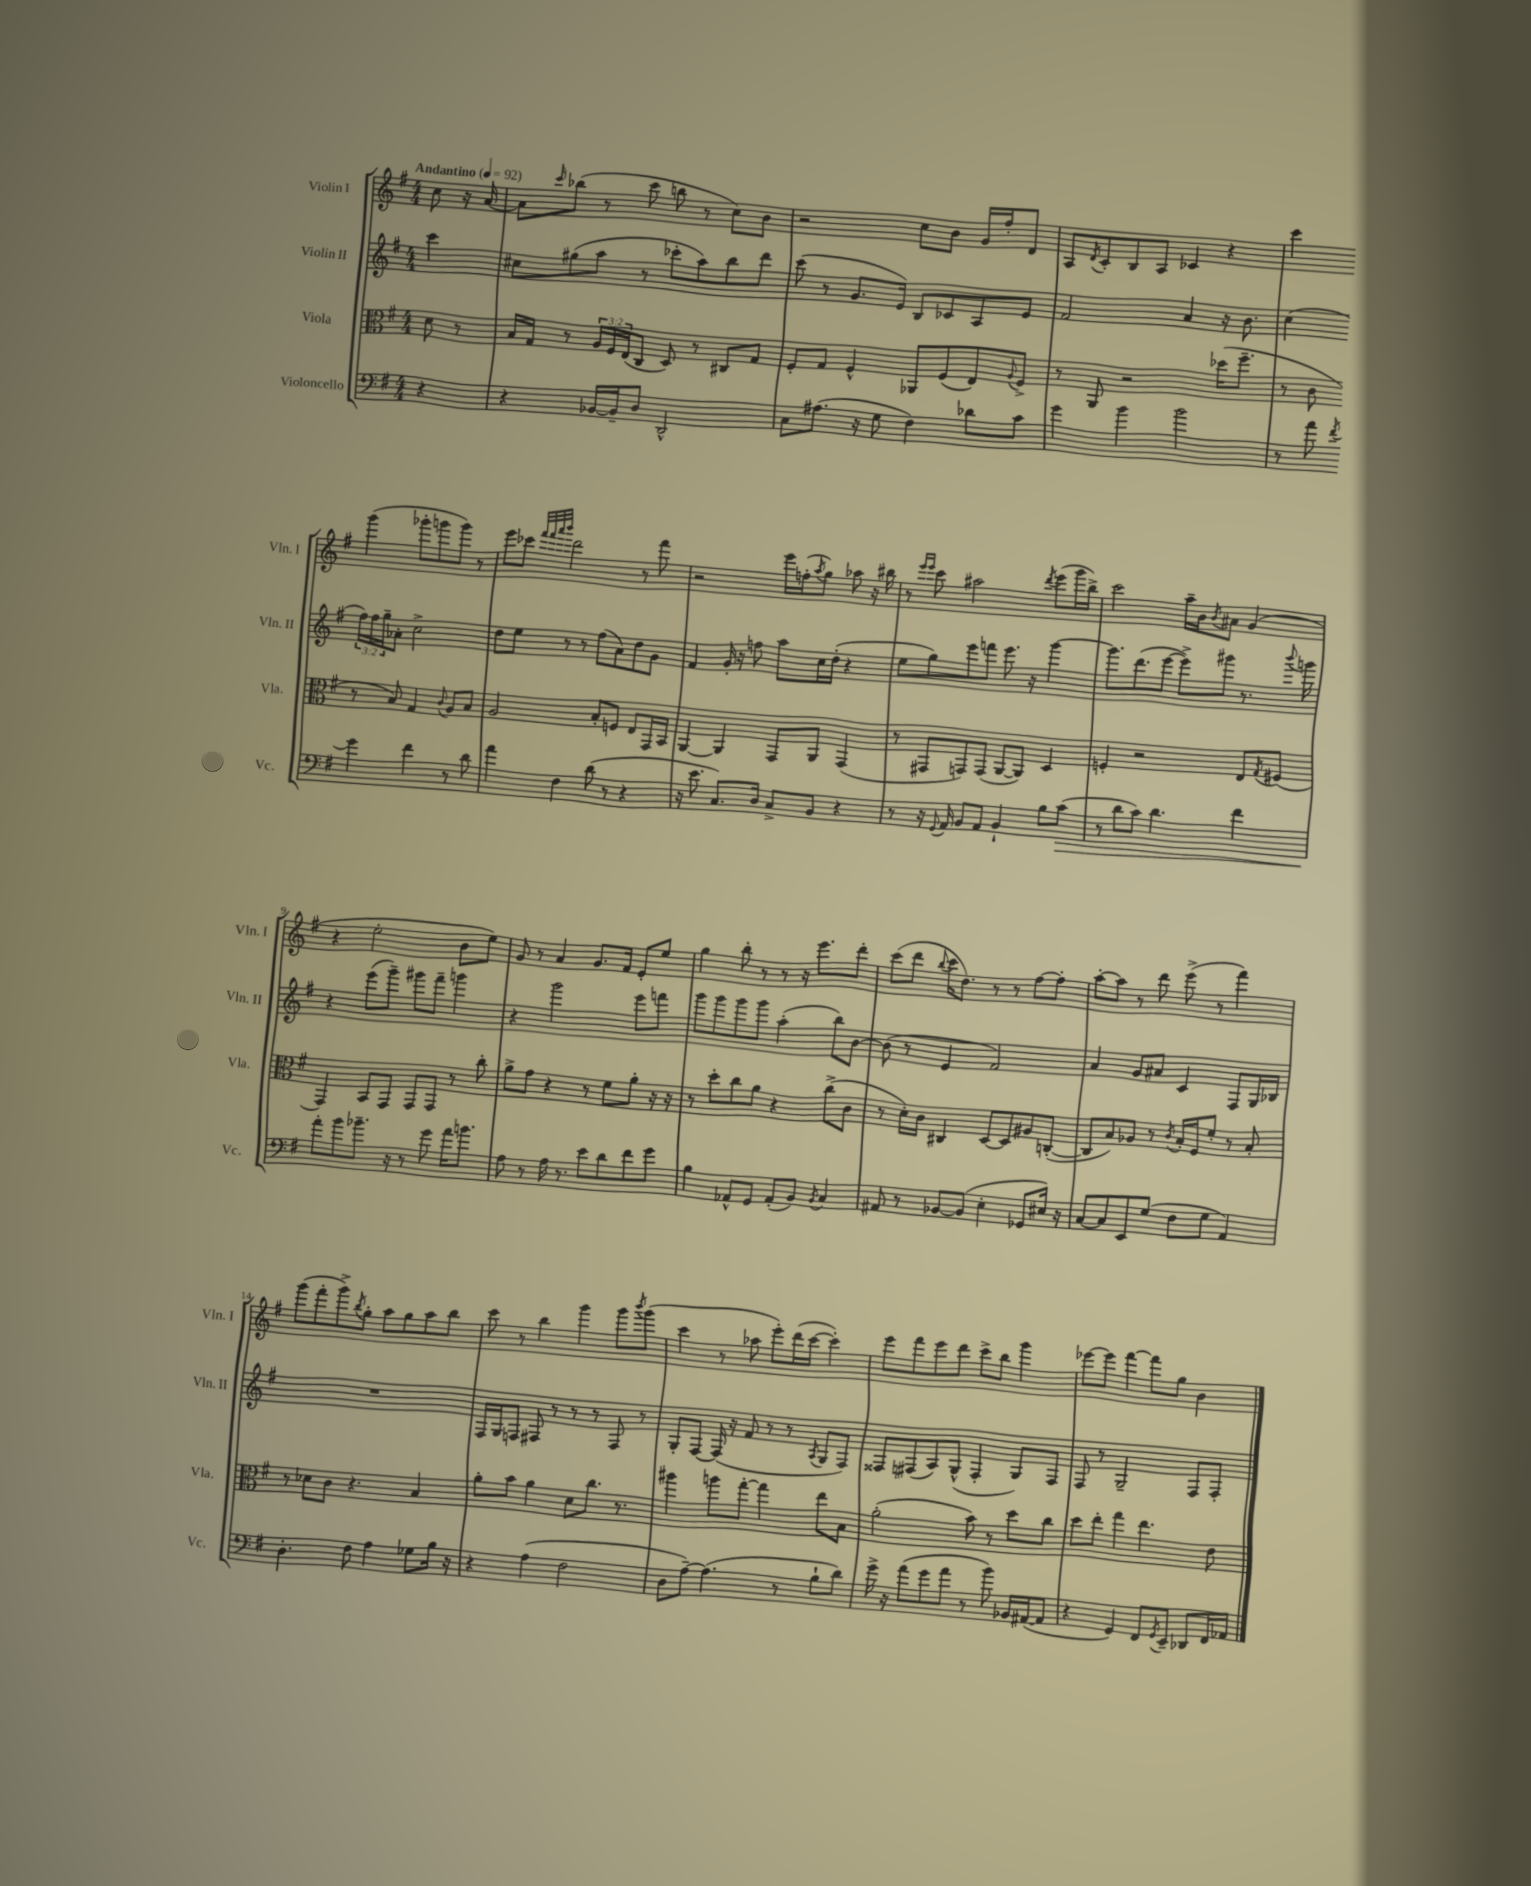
<<
\new StaffGroup <<
\new Staff = "s0" \with { instrumentName = "Violin I" shortInstrumentName = "Vln. I" } {
    \clef treble \key g \major \numericTimeSignature \time 4/4 \partial 4 \tempo "Andantino" 4 = 92
    c''8 r16 a'16~ |
    a'8 \grace { c'''16 } bes''8( r8 c'''8 b''8 r8 c''8) b'8 |
    r2 c''8 b'8 g'16 fis''16-. d'8 |
    a8 \acciaccatura { d'8 } c'8-. b8 a8 ces'4 r4 |
    c'''4 g'''4( ges'''8-. g'''8 g'''8) r8 |
    e'''8 ces'''8 \grace { fis'''32 fis'''32 a'''32 b'''32 } d'''2 r8 fis'''8 |
    r2 e'''16 f''16-.( \acciaccatura { a''8 } g''8) aes''8 r16 bis''16 |
    r8 \grace { e'''16 e'''16 } c'''8 ais''2 \acciaccatura { d'''8 } e'''8( g'''16 b''16->) |
    c'''2 a''16-- b'16 \acciaccatura { b'8 } ais'8 g'4( |
    r4 e''2-. b'8 e''8) |
    g'8 r8 a'4 g'8. fis'16 e'8-. e''8 |
    g''4 b''8-. r8 r8 r16 e'''8. d'''8-. |
    c'''8( d'''8 \appoggiatura { b''8 } c'''16 d''8.) r8 r8 fis''8~ fis''8-. |
    a''8~-. a''8 r8 d'''8 e'''8->( r8 fis'''4) |
    g'''8( fis'''8-. g'''8->) \acciaccatura { b''8 } g''8-. a''8 g''8 a''8 b''8 |
    c'''8 r8 b''4 g'''4 g'''8 \acciaccatura { b'''8 } g'''8( |
    c'''4 r8 aes''8 e'''8-.) d'''16( c'''16~ c'''4-.) |
    e'''8 fis'''8 e'''8 d'''8 c'''8-> b''8 g'''4 |
    ees'''8~ ees'''8 fis'''4~ fis'''8 g''8 b'4 \bar "|." |
}
\new Staff = "s1" \with { instrumentName = "Violin II" shortInstrumentName = "Vln. II" } {
    \clef treble \key g \major \numericTimeSignature \time 4/4 \override Staff.TupletNumber.text = #tuplet-number::calc-fraction-text \partial 4
    c'''4 |
    cis''8 gis''8( a''8 r8 ces'''8-. a''8) b''8 d'''8 |
    c'''8( r8 g'8. e'16) b8 ces'8 a8 e'8 |
    fis'2 a'4 r16 b'8. |
    c''4( \tuplet 3/2 { fis''16) fis''16 g''16-- } aes'8-. c''2-> |
    d''8 e''8 r8 r8 fis''8( a'8) d''8 g'8 |
    fis'4 g'16-. r16 f''8 a''8 c''16 d''16-.( r4 |
    e''8 g''8) e'''8 f'''8 e'''8. r16 g'''4~ |
    g'''8. d'''8.( e'''8~ e'''8->) gis'''8 r8. \appoggiatura { b'''8 } g'''16 |
    r4 e'''8( g'''8--) gis'''8 fis'''8-- g'''4 |
    r4 g'''2 e'''8 f'''8 |
    g'''8 g'''8 g'''8 g'''8 a''4-.( b''8) b'8~ |
    b'8( r8 e'4 fis'2) |
    a'4 g'8 ais'8 c'4 fis8 g16 bes16 |
    R1 |
    fis16 g16 f8 fis8 r8 r8 r8 fis8 r8 |
    g8-. fis8~ fis16( r16 fis'8 r8 r8 \acciaccatura { a8 } g8 fis8) |
    fisis8 fis8( a8) g8-^( fis4-. g8) fis8 |
    fis8 r8 g2-- fis8 fis8-. \bar "|." |
}
\new Staff = "s2" \with { instrumentName = "Viola" shortInstrumentName = "Vla." } {
    \clef alto \key g \major \numericTimeSignature \time 4/4 \override Staff.TupletNumber.text = #tuplet-number::calc-fraction-text \partial 4
    d'8 r8 |
    b16 g16 r8 \tuplet 3/2 { a16 fis16 e16( } c8 d8) r8 cis8 g8 |
    fis8-. g8 fis4-^ aes,8 fis8( e8) \appoggiatura { a8 } fis8-> |
    r8 a,8 r2 des''16( fis''8.-- |
    r8 c'8 r8 b8) g4 \appoggiatura { c'8 } a8 b8 |
    a2 b8-. f8 e8 g,16 b,16 |
    a,4~ a,4 g,8 a,8 g,4( |
    r8 gis,8 g,8) g,8( a,8~ a,8) d4 |
    f4-. r2 e8 \acciaccatura { g8 } fis8( |
    g,4) b,8 g,8 g,8 g,8 r8 c''8-. |
    a'8-> g'8 r4 r8 fis'8 a'8-. r16 r16 |
    r8 d''8-. c''8 a'8 r4 c''8->( c'8 |
    r8 d'16-.) c'16 cis4 d8~ d8 ais8 c8~-.( |
    c8 b8) aes8 r8 \acciaccatura { c'8 } b16-. fis16 fis'8-. r8 b8-. |
    r8 des'8 c'8 r4. b4 |
    a'8-. b'8 a'4 d'8 c''8. r8. |
    ais''4 a''8 g''8~-. g''4 e''8 b8 |
    a'2-.( b'8) r8 d''8 c''8 |
    d''8 e''8-. g''4 e''4. e'8 \bar "|." |
}
\new Staff = "s3" \with { instrumentName = "Violoncello" shortInstrumentName = "Vc." } {
    \clef bass \key g \major \numericTimeSignature \time 4/4 \partial 4
    r4 |
    r4 bes,16~ bes,16-- d8 d,2-^ |
    c8 ais8.( r16 g8 fis4) des'8 c'8 |
    g'4 b'4 b'2 |
    r8 a'8 \acciaccatura { fis'8 } g'4 fis'4 r8 d'8 |
    a'4 fis4 d'8( r8 r4 |
    r16 e'8. c8.) d16 c8-> b,8 r4 |
    r8 r16 \appoggiatura { g,8 } a,16 b,8 a,8 b,4-! b8 c'8\>( |
    r8 d'8 c'8) d'4. fis'4 |
    a'8-.\! b'8 bes'8.-- r16 r8 g'8 a'16 b'8. |
    a8 r8 a16 r8. e'8 d'8 fis'8 g'8 |
    b4 aes,8-^ g,8 aes,8-.( b,8) \acciaccatura { b,8 } c4 |
    ais,8 r8 bes,8~ bes,8( e4-. ges,8 eis16) r16 |
    c8~ c8 e,8 g8( fis8 g8 a,4) |
    d4.-. fis8 a4 ges8 b16 r16 |
    r4 a4( fis2 |
    d8 a8~--) a4.( r8 b8-! d'8) |
    g'16-> r16 a'8( g'8 a'8 r8 b'8) bes,16 ais,16~( ais,8 |
    r4 g,4) fis,8 \acciaccatura { g,8 } e,8-- des,8 fis,16 aes,16 \bar "|." |
}
>>
>>
